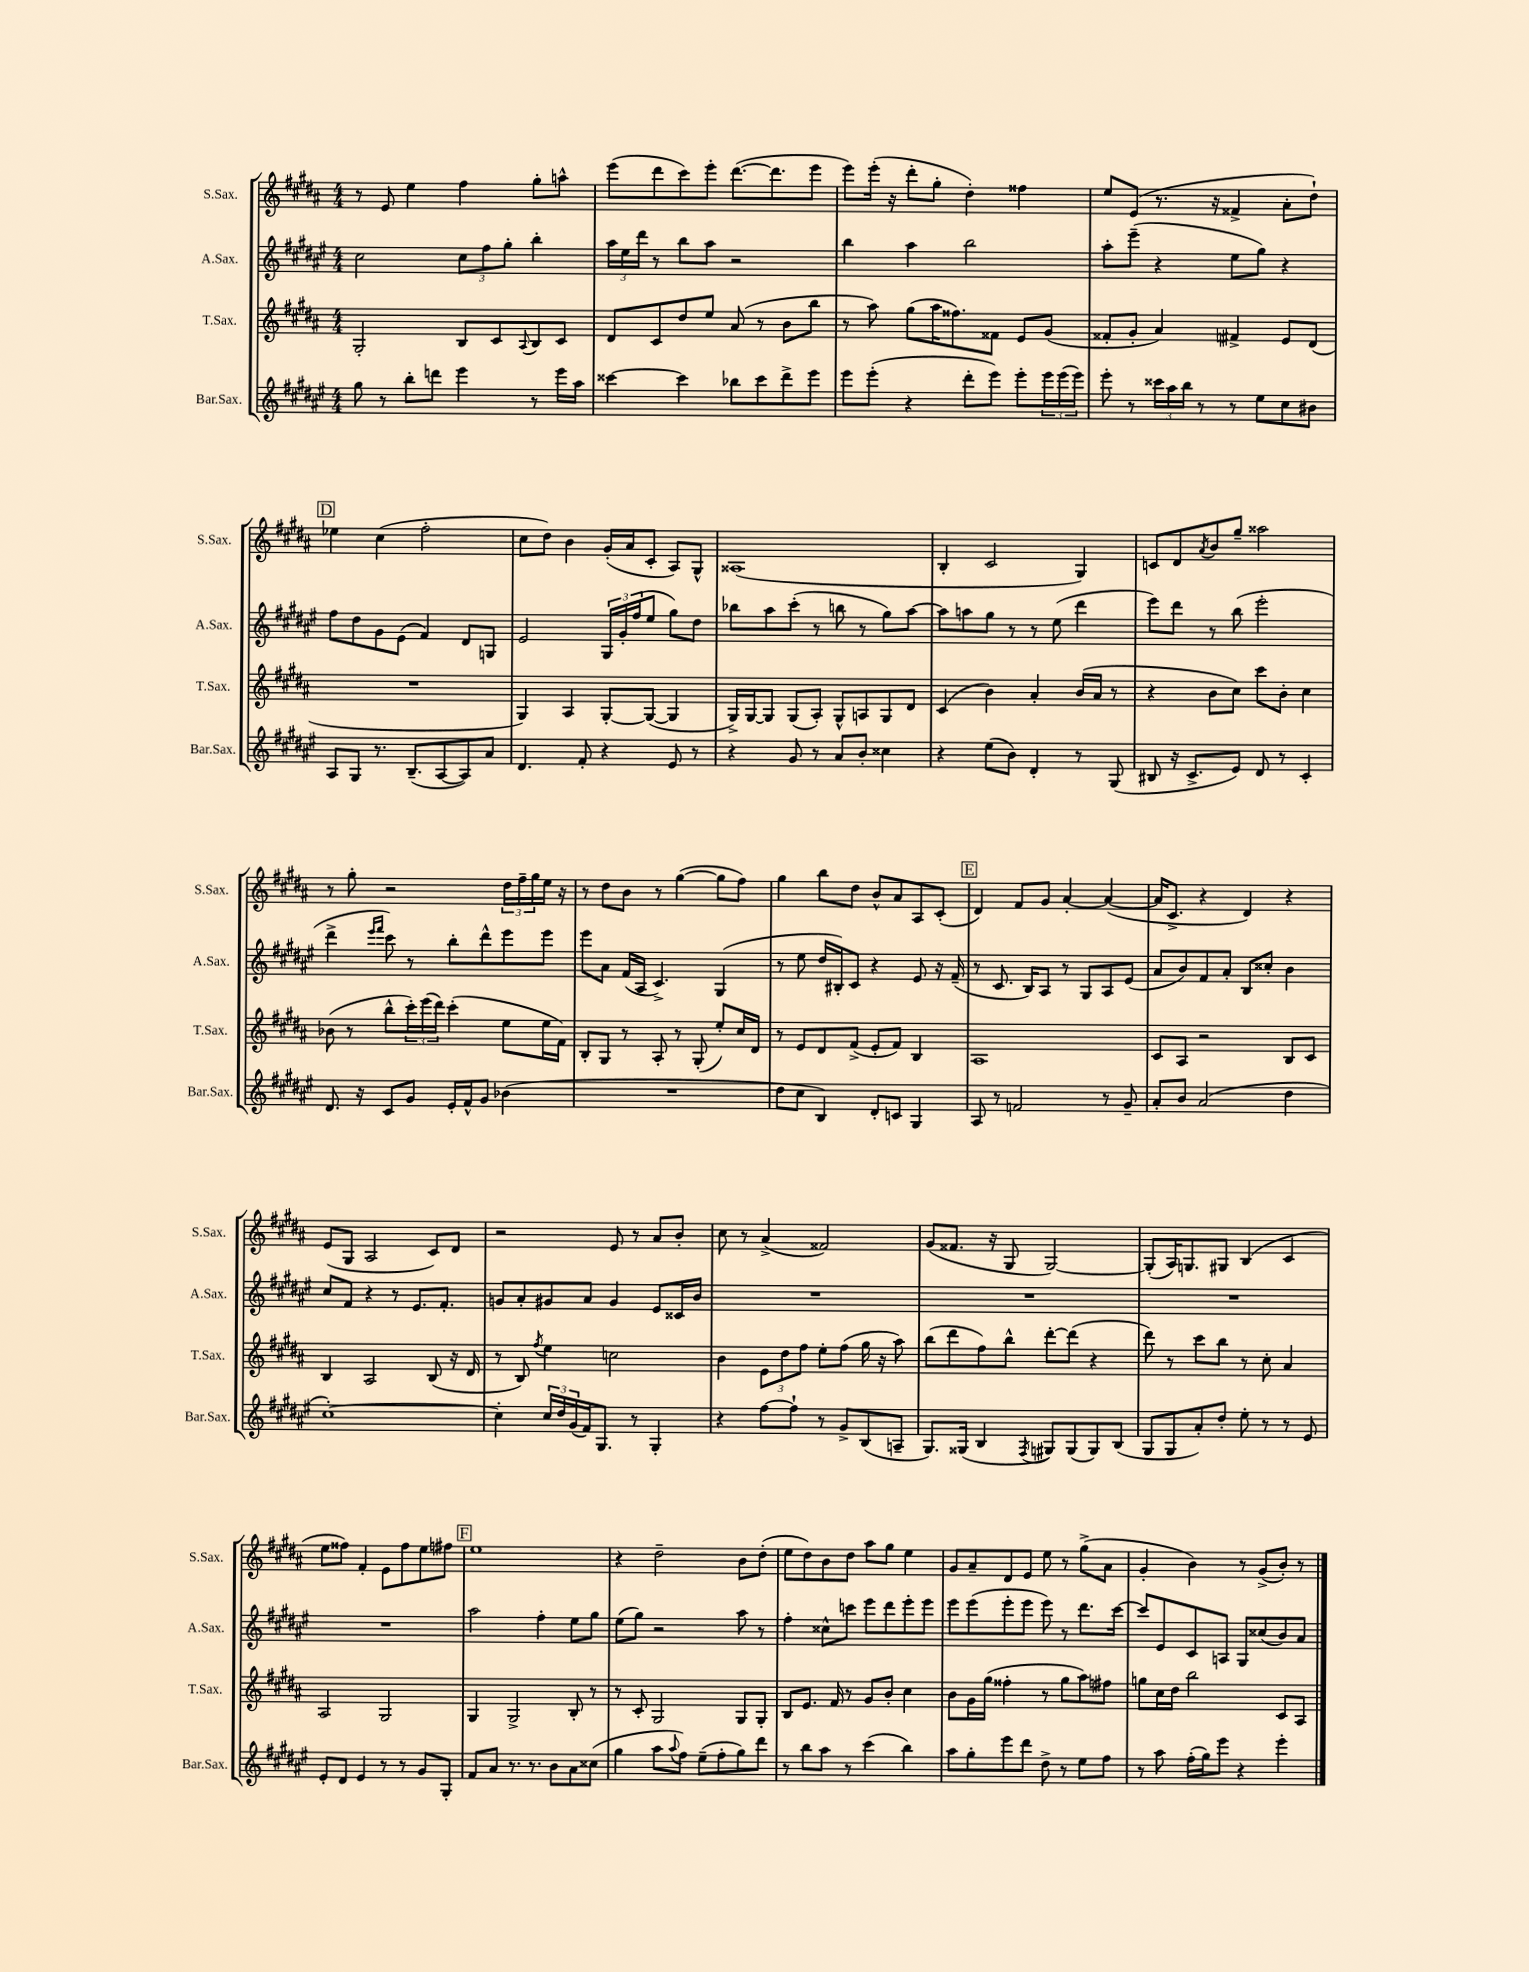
<<
\new StaffGroup <<
\new Staff = "s0" \with { instrumentName = "S.Sax." shortInstrumentName = "S.Sax." } {
    \clef treble \key b \major \numericTimeSignature \time 4/4
    r8 e'8 e''4 fis''4 gis''8-. a''8-^ |
    e'''8( dis'''8 cis'''8) e'''8-. dis'''8.~( dis'''8. e'''8 |
    e'''8) e'''16-.( r16 dis'''8-. gis''8-. dis''4-.) fisis''4 |
    e''8 e'8( r8. r16 fisis'4-> ais'8-. dis''8-!) |
    \mark \markup { \box "D" } ees''4 cis''4( fis''2-. |
    cis''8 dis''8) b'4 gis'16-.( ais'16 cis'8-. ais8) gis8-^ |
    aisis1( |
    b4-. cis'2 gis4) |
    c'8 dis'8 \acciaccatura { ais'8 } b'8 gis''8-- aisis''2 |
    r8 gis''8-. r2 \tuplet 3/2 { dis''16 fis''16-- gis''16 } e''16 r16 |
    r8 dis''8 b'8 r8 gis''4~( gis''8 fis''8) |
    gis''4 b''8 dis''8 b'8-^ ais'8 ais8 cis'8-.( |
    \mark \markup { \box "E" } dis'4) fis'8 gis'8 ais'4~-. ais'4~( |
    ais'16 cis'8.-> r4 dis'4) r4 |
    e'8( gis8 ais2 cis'8) dis'8 |
    r2 e'8 r8 ais'8 b'8-. |
    cis''8 r8 ais'4->( fisis'2) |
    gis'8( fisis'8. r16 gis8 gis2~) |
    gis8-.( ais16) g8. gis8 b4( cis'4 |
    e''8 fisis''8) fis'4-. e'8 fisis''8 e''8 fis''8 |
    \mark \markup { \box "F" } e''1 |
    r4 dis''2-- b'8 dis''8-.( |
    e''8 dis''8) b'8 dis''8 ais''8 gis''8 e''4 |
    gis'8 ais'8-- dis'8 e'8 e''8 r8 gis''8->( ais'8 |
    gis'4-. b'4) r8 gis'8->( b'8-.) r8 \bar "|." |
}
\new Staff = "s1" \with { instrumentName = "A.Sax." shortInstrumentName = "A.Sax." } {
    \clef treble \key fis \major \numericTimeSignature \time 4/4
    cis''2 \tuplet 3/2 { cis''8 fis''8 gis''8-. } b''4-. |
    \tuplet 3/2 { ais''16 eis''16 dis'''16 } r8 b''8 ais''8 r2 |
    b''4 ais''4 b''2 |
    ais''8-. eis'''8--( r4 eis''8 gis''8) r4 |
    \mark \markup { \box "D" } fis''8 dis''8 gis'8 eis'8( fis'4) dis'8 g8 |
    eis'2 \tuplet 3/2 { gis16 gis'16-. fis''16( } eis''8 gis''8) dis''8 |
    bes''8 ais''8 cis'''8-.( r8 b''8 r8 gis''8) ais''8~ |
    ais''8 a''8 gis''8 r8 r8 eis''8( dis'''4 |
    eis'''8) dis'''8 r8 b''8( eis'''2-. |
    dis'''4-> \grace { eis'''16 fis'''16 } cis'''8) r8 b''8-. dis'''8-^ eis'''8 eis'''8 |
    eis'''8 ais'8 fis'16( ais16 cis'4.->) gis4( |
    r8 eis''8 dis''16 bis16-.) cis'8 r4 eis'8 r16 fis'16--( |
    \mark \markup { \box "E" } r8 cis'8. b16) ais8 r8 gis8 ais8 eis'8( |
    ais'8 b'8) fis'8 ais'8-. b8 cisis''8-. b'4 |
    cis''8 fis'8 r4 r8 eis'8. fis'8.-. |
    g'8 ais'8-. gis'8 ais'8 gis'4 eis'8 cisis'16 b'16 |
    R1 |
    R1 |
    R1 |
    R1 |
    \mark \markup { \box "F" } ais''2 fis''4-. eis''8 gis''8 |
    eis''8( gis''8) r2 ais''8 r8 |
    fis''4-. cisis''8-^ c'''8 eis'''8 dis'''8 eis'''8-. eis'''8 |
    eis'''8 eis'''8( eis'''8-. eis'''8 eis'''8) r8 dis'''8. cis'''16~ |
    cis'''8 eis'8 cis'8 a8 gis8 cisis''8( b'8) ais'8 \bar "|." |
}
\new Staff = "s2" \with { instrumentName = "T.Sax." shortInstrumentName = "T.Sax." } {
    \clef treble \key b \major \numericTimeSignature \time 4/4
    gis2-. b8 cis'8 \appoggiatura { ais8 } b8 cis'8 |
    dis'8 cis'8 dis''8 e''8 ais'8( r8 b'8 b''8 |
    r8 ais''8) gis''8( ais''16 fisis''8.) fisis'8 e'8 gis'8( |
    fisis'8-. gis'8-. ais'4) fis'4-> e'8 dis'8( |
    \mark \markup { \box "D" } R1 |
    gis4) ais4 gis8~-. gis8~( gis4 |
    gis16->) gis16~ gis8 gis8( ais8-.) gis8-^ a8 gis8 dis'8 |
    cis'4( b'4) ais'4-. b'16( ais'16 r8 |
    r4 b'8 cis''8) cis'''8 b'8-. cis''4 |
    bes'8( r8 b''8-^ \tuplet 3/2 { cis'''16-.) e'''16( dis'''16) } cis'''4-.( e''8 e''16 fis'16) |
    b8-. gis8 r8 ais8-. r8 gis8-.( e''8-.) cis''16 dis'16 |
    r8 e'8 dis'8 fis'8->( e'8-. fis'8) b4 |
    \mark \markup { \box "E" } ais1 |
    cis'8 ais8 r2 b8 cis'8 |
    b4 ais2 b8( r16 dis'16 |
    r8 b8) \acciaccatura { fis''8 } e''4 c''2 |
    b'4 \tuplet 3/2 { e'8 dis''8 fis''8 } e''8-. fis''8( gis''16 r16 ais''8) |
    b''8( dis'''8 fis''8) b''8-^ dis'''8~-. dis'''8( r4 |
    dis'''8) r8 cis'''8 b''8 r8 cis''8-. ais'4 |
    ais2 gis2 |
    \mark \markup { \box "F" } gis4 gis2-> b8-. r8 |
    r8 cis'8-. gis2 gis8 gis8-. |
    b8 e'8. fis'16 r8 gis'8 b'8-. cis''4 |
    b'8 gis'16 gis''16( fisis''4-. r8 gis''8 ais''8) fis''8 |
    g''8 cis''16 dis''16 b''2 cis'8 ais8 \bar "|." |
}
\new Staff = "s3" \with { instrumentName = "Bar.Sax." shortInstrumentName = "Bar.Sax." } {
    \clef treble \key fis \major \numericTimeSignature \time 4/4
    gis''8 r8 b''8-. d'''8 eis'''4 r8 eis'''16 ais''16 |
    cisis'''4~ cisis'''4 bes''8 cisis'''8 dis'''8-> eis'''8 |
    eis'''8 eis'''8-.( r4 dis'''8-. eis'''8) eis'''8-. \tuplet 3/2 { eis'''16 eis'''16( eis'''16) } |
    eis'''8-. r8 \tuplet 3/2 { cisis'''16 ais''16 b''16 } r8 r8 eis''8 cis''8 bis'8 |
    \mark \markup { \box "D" } ais8 gis8 r8. b8.--( ais8~ ais8) ais'8 |
    dis'4. fis'8-. r4 eis'8 r8 |
    r4 gis'8 r8 ais'8 b'8-. cisis''4 |
    r4 eis''8( b'8) dis'4-. r8 gis8( |
    bis8 r16 cis'8.-> eis'8) dis'8 r8 cis'4-. |
    dis'8. r16 cis'8 gis'8 eis'16-. fis'16-^ gis'8 bes'4( |
    R1 |
    dis''8 cis''8 b4) dis'8-. c'8 gis4 |
    \mark \markup { \box "E" } ais8 r8 f'2 r8 gis'8-- |
    ais'8-. b'8 ais'2( dis''4 |
    cis''1~-.) |
    cis''4-. \tuplet 3/2 { cis''16 dis''16 gis'16( } fis'16) gis8. r8 gis4-. |
    r4 fis''8~ fis''8-! r8 gis'8-> b8( a8-- |
    gis8.) gisis16( b4 \acciaccatura { fis8 } gis8) gis8( gis8) b8( |
    gis8 gis8 ais'8-.) dis''8-. eis''8-. r8 r8 eis'8 |
    eis'8-. dis'8 eis'4 r8 r8 gis'8 gis8-. |
    \mark \markup { \box "F" } fis'8 ais'8 r8. r8. b'8 ais'8 cisis''8( |
    gis''4 ais''8 \appoggiatura { ais''8 } fis''8) eis''8--( fis''8-. gis''8) dis'''8 |
    r8 b''8 ais''8 r8 cis'''4( b''4) |
    ais''8 gis''8-. eis'''8 dis'''8 dis''8-> r8 eis''8 fis''8 |
    r8 ais''8 fis''16-.( gis''16) eis'''8 r4 eis'''4-. \bar "|." |
}
>>
>>
\layout { \context { \Score \remove "Bar_number_engraver" } }
